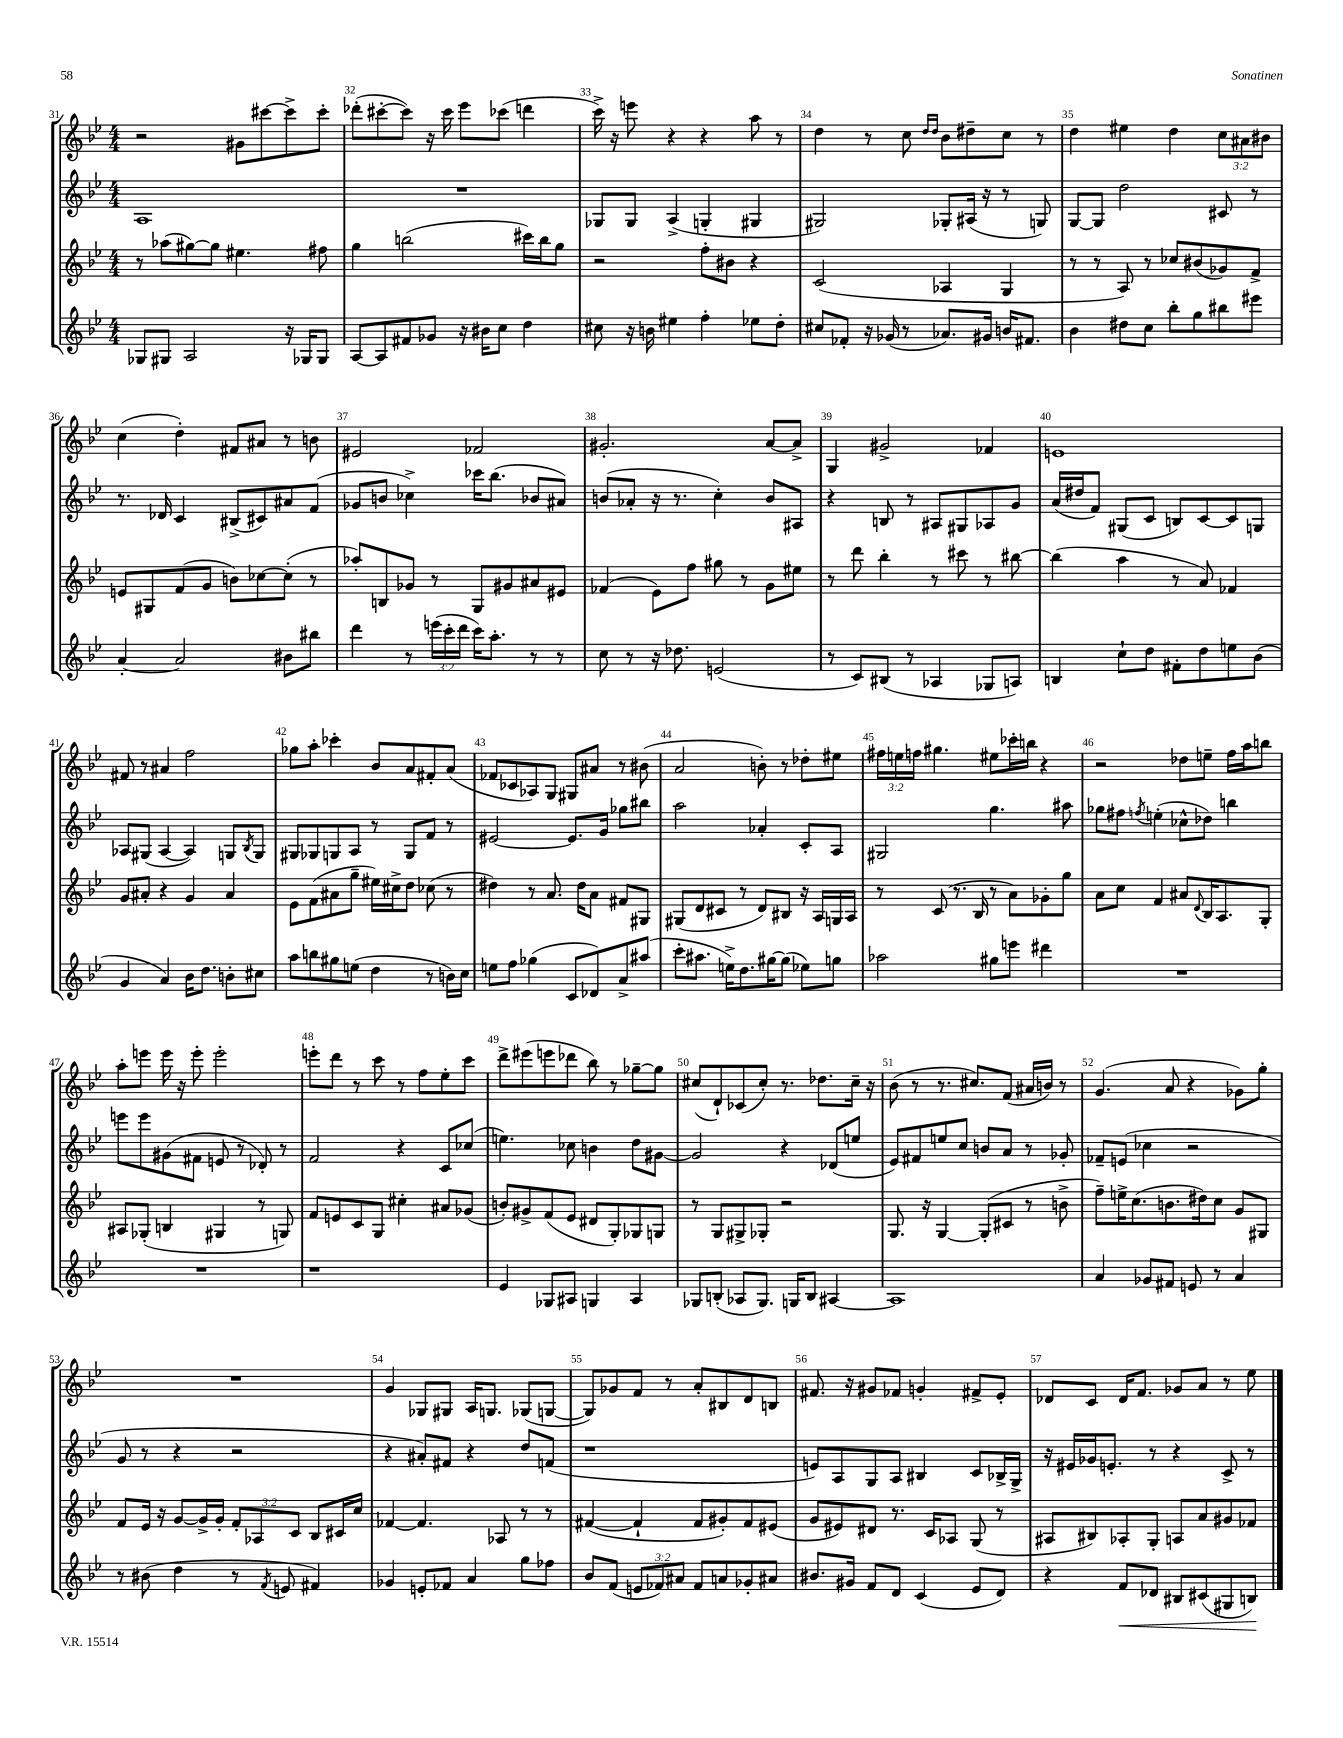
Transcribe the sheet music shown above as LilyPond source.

<<
\new StaffGroup <<
\new Staff = "s0" {
    \clef treble \key bes \major \numericTimeSignature \time 4/4 \override Staff.TupletNumber.text = #tuplet-number::calc-fraction-text
    r2 gis'8 cis'''8~ cis'''8-> cis'''8-. |
    des'''8-.( cis'''8~-. cis'''8) r16 cis'''16 ees'''8 ces'''8( d'''4 |
    c'''16->) r16 e'''8 r4 r4 a''8 r8 |
    d''4 r8 c''8 \grace { d''16 d''16 } bes'8 dis''8-- c''8 r8 |
    d''4 eis''4 d''4 \tuplet 3/2 { c''8 ais'8 bis'8 } |
    c''4( d''4-.) fis'8 ais'8 r8 b'8 |
    eis'2 fes'2 |
    gis'2.-. a'8~ a'8-> |
    g4 gis'2-> fes'4 |
    e'1 |
    fis'8 r8 ais'4 f''2 |
    ges''8 a''8-. ces'''4-. bes'8 a'8 fis'8-. a'8( |
    fes'8 ces'8 aes8) g8 gis8 ais'8 r8 bis'8( |
    a'2 b'8-.) r8 des''8-. eis''8 |
    \tuplet 3/2 { fis''16 e''16 f''16 } gis''4. eis''8 ces'''16-. b''16 r4 |
    r2 des''8 e''8-- f''16 a''16 b''8 |
    a''8-. e'''8 e'''16 r16 e'''8-. e'''2-. |
    e'''8-. d'''8 r8 c'''8 r8 f''8 ees''8-. c'''8 |
    d'''8-> eis'''8( e'''8 des'''8 bes''8) r8 ges''8~-- ges''8 |
    cis''8( d'8-!) ces'8( cis''8-.) r8. des''8. cis''16-- r16 |
    bes'8( r8 r8. cis''8.) f'8( ais'16 b'16) r8 |
    g'4.( a'8 r4 ges'8) g''8-. |
    R1 |
    g'4 ges8 gis8 a16 g8. ges8( g8~ |
    g8) ges'8 f'8 r8 a'8-. bis8 d'8 b8 |
    fis'8. r16 gis'8 fes'8 g'4-. fis'8-> ees'8-. |
    des'8 c'8 des'16 f'8. ges'8 a'8 r8 ees''8 \bar "|." |
}
\new Staff = "s1" {
    \clef treble \key bes \major \numericTimeSignature \time 4/4
    a1 |
    R1 |
    ges8 ges8 a4->( g4-. gis4 |
    gis2) ges8-. ais16( r16 r8 g8) |
    g8~ g8 d''2 cis'8 r8 |
    r8. des'16 c'4 bis8->( cis'8) ais'8 f'8( |
    ges'8 b'8 ces''4->) ces'''16 bes''8.( bes'8 ais'8) |
    b'8( aes'8-. r16 r8. c''4-.) b'8 ais8 |
    r4 b8 r8 ais8 gis8 aes8 g'8 |
    a'16( dis''16 f'8) gis8( c'8 b8) c'8~ c'8 g8 |
    aes8 gis8( aes4~ aes4) g8 \acciaccatura { bes8 } g8 |
    gis8 ges8 g8 a8 r8 g8 f'8 r8 |
    eis'2~ eis'8. g'16 ges''8 bis''8 |
    a''2 aes'4-. c'8-. a8 |
    gis2 g''4. ais''8 |
    ges''8 fis''8 \acciaccatura { f''8 } e''4-.( ces''8-^ des''8) b''4 |
    e'''8 e'''8 gis'8( fis'8 e'8 r8 des'8-.) r8 |
    f'2 r4 c'8 ces''8( |
    e''4.) ces''8 b'4 d''8 gis'8~ |
    gis'2 r4 des'8( e''8 |
    ees'8) fis'8 e''8 c''8 b'8 a'8 r8 ges'8-. |
    fes'8-- e'8( ces''4 r2 |
    g'8 r8 r4 r2 |
    r4 ais'8-.) fis'8 r4 d''8 f'8( |
    r1 |
    e'8) a8 g8 a8 bis4 c'8 bes16-> g16-> |
    r16 eis'16 ges'16 e'8.-. r8 r4 c'8-> r8 \bar "|." |
}
\new Staff = "s2" {
    \clef treble \key bes \major \numericTimeSignature \time 4/4 \override Staff.TupletNumber.text = #tuplet-number::calc-fraction-text
    r8 aes''8( gis''8~) gis''8 eis''4. fis''8 |
    g''4 b''2( cis'''16) b''16 g''8 |
    r2 f''8-. bis'8 r4 |
    c'2( aes4 g4 |
    r8 r8 a8) r8 ces''8 bis'8( ges'8) f'8-> |
    e'8 gis8 f'8( g'8 b'8) ces''8~ ces''8-.( r8 |
    aes''8-.) b8 ges'8 r8 g8 gis'8 ais'8 eis'8 |
    fes'4( ees'8) f''8 gis''8 r8 g'8 eis''8 |
    r8 d'''8 bes''4-. r8 cis'''8 r8 bis''8~ |
    bis''4( a''4 r8 a'8) fes'4 |
    g'8 ais'8-. r4 g'4 ais'4 |
    ees'8 f'8( ais'8 g''8-- eis''16) cis''16-> d''8 ces''8( r8 |
    dis''4) r8 a'8. dis''16 a'8 fis'8 gis8 |
    gis8( d'8 cis'8 r8 d'8) bis8 r16 a16 g16 a16 |
    r8 c'8( r8. bes16 r8 a'8) ges'8-. g''8 |
    a'8 c''8 f'4 ais'8 \appoggiatura { d'8 } bes16 a8. g8-. |
    ais8 ges8-.( b4 gis4 r8 g8) |
    f'8 e'8 c'8 g8 cis''4-. ais'8 ges'8( |
    b'8-.) gis'8-> f'8( ees'8 dis'8 g8-.) ges8 g8 |
    r8 g8 gis8-> ges8-. r2 |
    g8. r16 g4~ g8-.( cis'8 r8 b'8-> |
    f''8--) e''16-> c''8.( b'8. dis''16) c''8 g'8 gis8 |
    f'8 ees'16 r16 g'8~ g'16-> g'16-. \tuplet 3/2 { f'8-. aes8 c'8 } bes8 cis'16 c''16 |
    fes'4~ fes'4. aes8 r8 r8 |
    fis'4~( fis'4-! fis'8 gis'8-.) fis'8 eis'8( |
    g'8 eis'8) dis'8 r8. c'16 aes8 g8( r8 |
    ais8 bis8) aes8-. g8-. a8 a'8 gis'8 fes'8 \bar "|." |
}
\new Staff = "s3" {
    \clef treble \key bes \major \numericTimeSignature \time 4/4 \override Staff.TupletNumber.text = #tuplet-number::calc-fraction-text
    ges8 gis8 a2 r16 ges16 ges8 |
    a8~ a8 fis'8 ges'8 r16 bis'16 c''8 d''4 |
    cis''8 r16 b'16 eis''4 f''4-. ees''8 d''8-. |
    cis''8 fes'8-. r16 ges'16( r8 aes'8.) gis'16 b'16 fis'8. |
    bes'4 dis''8 c''8 bes''8-. g''8 bis''8 eis'''8 |
    a'4~-. a'2 bis'8 bis''8 |
    d'''4 r8 \tuplet 3/2 { e'''16( c'''16-. d'''16 } c'''16) a''8.-. r8 r8 |
    c''8 r8 r16 des''8. e'2( |
    r8 c'8) bis8( r8 aes4 ges8 a8) |
    b4 c''8-! d''8 fis'8-. d''8 e''8 bes'8( |
    g'4 a'4) bes'16 d''8. b'8-. cis''8 |
    a''8 b''8 gis''8 e''8( d''4 r8 b'16) c''16 |
    e''8 f''8 ges''4( c'8 des'8) a'8-> ais''8( |
    c'''8-. ais''8. e''16->) d''8. gis''16~ gis''8( ees''8) g''8 |
    aes''2 gis''8 e'''8 dis'''4 |
    R1 |
    R1 |
    r1 |
    ees'4 ges8 ais8 g4 ais4 |
    ges8 b8-.( aes8 ges8.) g16 b8 ais4~ |
    ais1 |
    a'4 ges'8 fis'8 e'8 r8 a'4 |
    r8 bis'8( d''4 r8 \acciaccatura { f'8 } e'8 fis'4) |
    ges'4 e'8-. fes'8 a'4 g''8 fes''8 |
    bes'8 f'8( \tuplet 3/2 { e'8 fes'8) ais'8 } fes'8 a'8 ges'8-. ais'8 |
    bis'8. gis'16 f'8 d'8 c'4( ees'8 d'8) |
    r4 f'8\< des'8 bis8 cis'8( gis8 b8\!) \bar "|." |
}
>>
>>
\layout { \context { \Score currentBarNumber = #31 \override BarNumber.break-visibility = ##(#f #t #t) barNumberVisibility = #all-bar-numbers-visible } }
